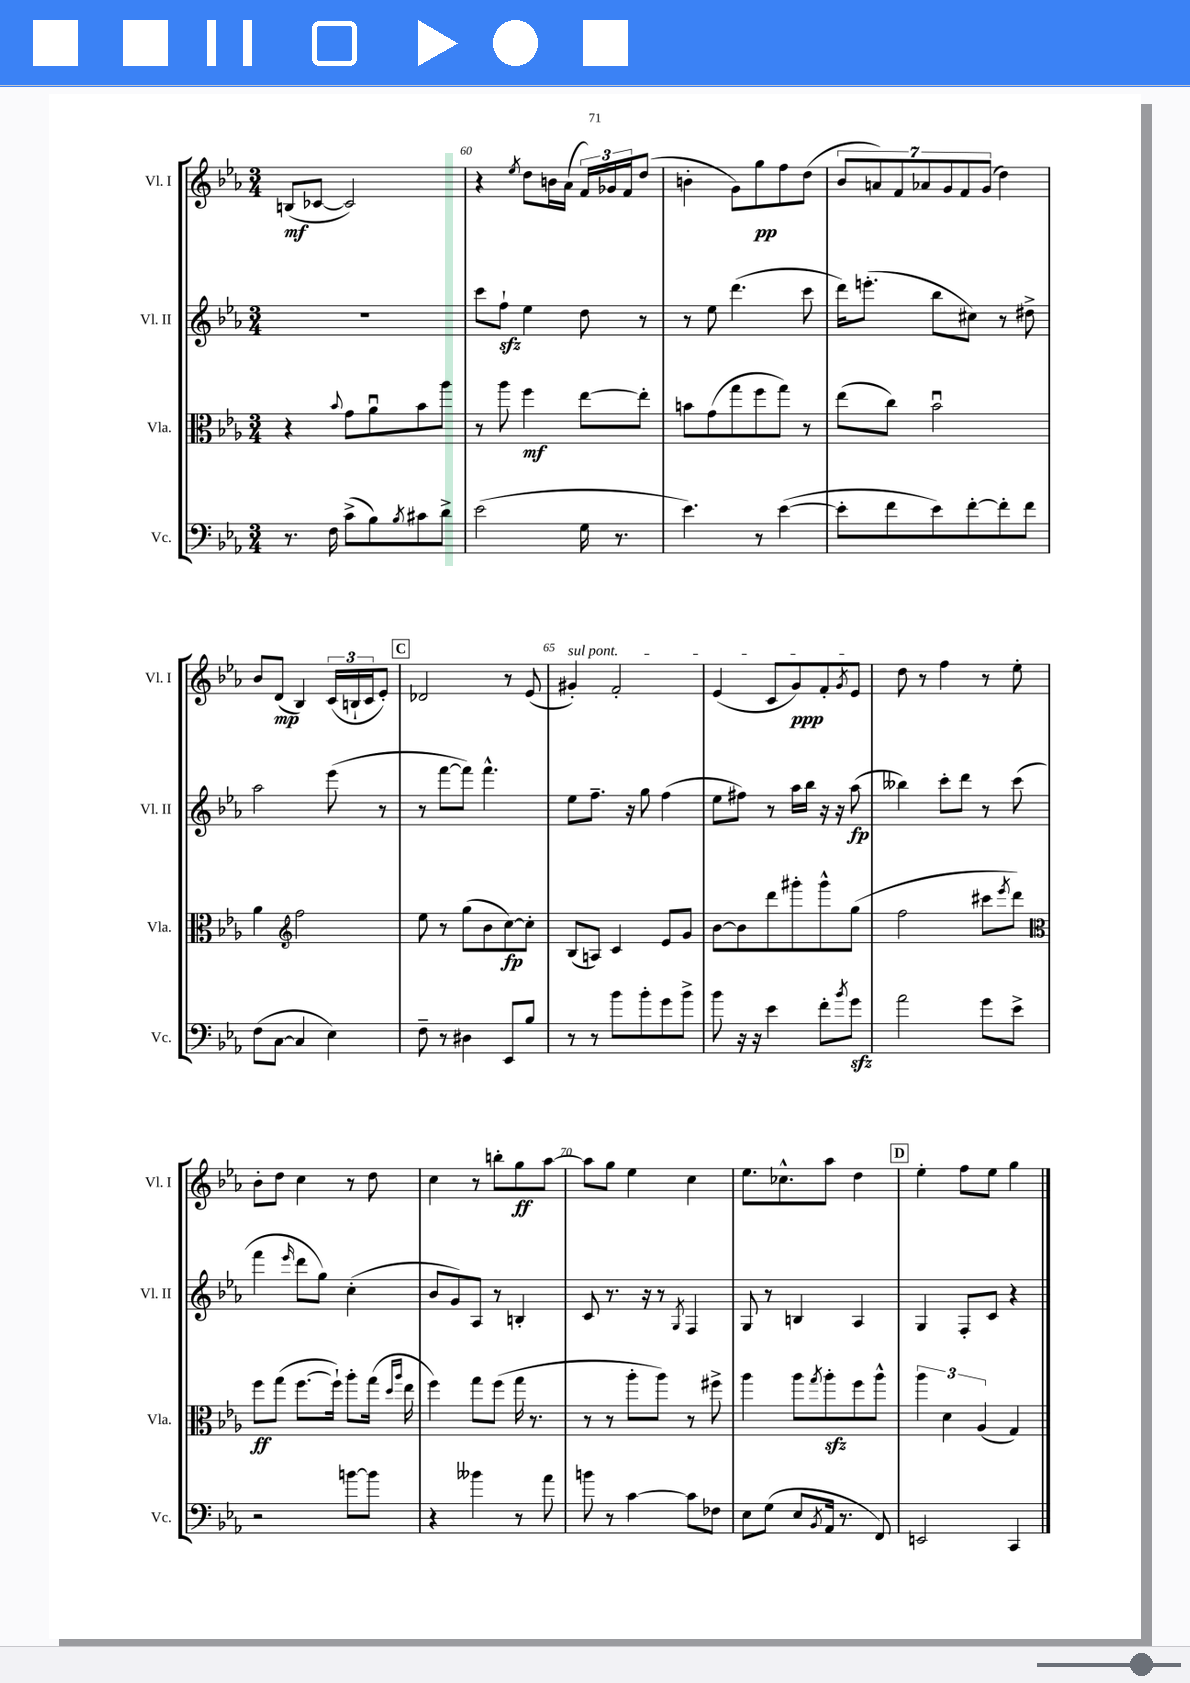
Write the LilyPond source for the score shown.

<<
\new StaffGroup <<
\new Staff = "s0" \with { instrumentName = "Vl. I" shortInstrumentName = "Vl. I" } {
    \clef treble \key ees \major \numericTimeSignature \time 3/4
    b8\mf( ces'8~ ces'2) |
    r4 \acciaccatura { ees''8 } d''8 b'16 aes'16( \tuplet 3/2 { f'16) ges'16 f'16 } d''8( |
    b'4-. g'8) g''8\pp f''8 d''8( |
    \tuplet 7/4 { bes'8 a'8) f'8 aes'8 g'8 f'8 g'8( } d''4) |
    bes'8 d'8\mp( bes4) \tuplet 3/2 { c'16( b16-! c'16 } ees'8-.) |
    \mark \markup { \box "C" } des'2 r8 ees'8( |
    \once \override TextSpanner.bound-details.left.text = \markup { \italic "sul pont." } gis'4-.\startTextSpan) f'2-. |
    ees'4( c'8 g'8\ppp) f'8-. \acciaccatura { g'8 } ees'8\stopTextSpan |
    d''8 r8 f''4 r8 ees''8-. |
    bes'8-. d''8 c''4 r8 d''8 |
    c''4 r8 b''8-. g''8\ff aes''8~ |
    aes''8 g''8 ees''4 c''4 |
    ees''8. ces''8.-^ aes''8 d''4 |
    \mark \markup { \box "D" } ees''4-. f''8 ees''8 g''4 \bar "|." |
}
\new Staff = "s1" \with { instrumentName = "Vl. II" shortInstrumentName = "Vl. II" } {
    \clef treble \key ees \major \numericTimeSignature \time 3/4
    R2. |
    c'''8 f''8-!\sfz ees''4 d''8 r8 |
    r8 ees''8 d'''4.( c'''8 |
    d'''16) e'''8.-.( bes''8 cis''8) r8 dis''8-> |
    aes''2 ees'''8( r8 |
    \mark \markup { \box "C" } r8 f'''8~ f'''8) f'''4.-^ |
    ees''8 f''8.-- r16 g''8 f''4( |
    ees''8 fis''8) r8 aes''16 bes''16 r16 r16 aes''8\fp( |
    beses''4) c'''8-. d'''8 r8 c'''8( |
    f'''4 \grace { ees'''16 } d'''8 g''8) c''4-.( |
    bes'8 g'8) aes8 r8 b4-. |
    c'8 r8. r16 r8 \acciaccatura { g8 } f4 |
    g8 r8 b4 aes4 |
    \mark \markup { \box "D" } g4 f8-. c'8 r4 \bar "|." |
}
\new Staff = "s2" \with { instrumentName = "Vla." shortInstrumentName = "Vla." } {
    \clef alto \key ees \major \numericTimeSignature \time 3/4
    r4 \appoggiatura { bes'8 } g'8 aes'8\downbow bes'8 aes''8 |
    r8 aes''8 f''4\mf ees''8~ ees''8-. |
    b'8 g'8( g''8 f''8 g''8) r8 |
    ees''8( c''8) bes'2\downbow |
    aes'4 \clef treble f''2 |
    \mark \markup { \box "C" } ees''8 r8 g''8( bes'8 c''8~\fp) c''8-. |
    bes8( a8) c'4 ees'8 g'8 |
    bes'8~ bes'8 d'''8 gis'''8-. gis'''8-^ g''8( |
    f''2 cis'''8 \acciaccatura { ees'''8 } d'''8) |
    \clef alto f''8\ff g''8( f''8.~ f''16-!) aes''8-. g''16( \grace { d''16 aes''16 } ees''16 |
    f''4) g''8 f''8( g''16 r8. |
    r8 r8 aes''8-. aes''8) r8 fis''8-> |
    aes''4 aes''8 \acciaccatura { g''8 } aes''8-.\sfz f''8 aes''8-^ |
    \mark \markup { \box "D" } \tuplet 3/2 { aes''4 d'4 aes4( } g4) \bar "|." |
}
\new Staff = "s3" \with { instrumentName = "Vc." shortInstrumentName = "Vc." } {
    \clef bass \key ees \major \numericTimeSignature \time 3/4
    r8. f16 c'8->( bes8) \acciaccatura { bes8 } cis'8 d'8-> |
    ees'2( g16 r8. |
    ees'4.) r8 ees'4~( |
    ees'8-. f'8 ees'8) f'8~-. f'8-. f'8 |
    f8( c8~ c4 ees4) |
    \mark \markup { \box "C" } f8-- r8 dis4 ees,8 bes8 |
    r8 r8 bes'8 bes'8-. g'8 bes'8-> |
    bes'8 r16 r16 ees'4 f'8-. \acciaccatura { bes'8 } g'8\sfz |
    aes'2 g'8 ees'8-> |
    r2 b'8~ b'8 |
    r4 beses'4 r8 aes'8 |
    b'8 r8 c'4~ c'8 fes8 |
    ees8 g8( ees8 \acciaccatura { bes,8 } aes,16 r8. f,8) |
    \mark \markup { \box "D" } e,2 c,4 \bar "|." |
}
>>
>>
\layout { \context { \Score currentBarNumber = #59 \override BarNumber.break-visibility = ##(#f #t #t) barNumberVisibility = #(every-nth-bar-number-visible 5) } }
